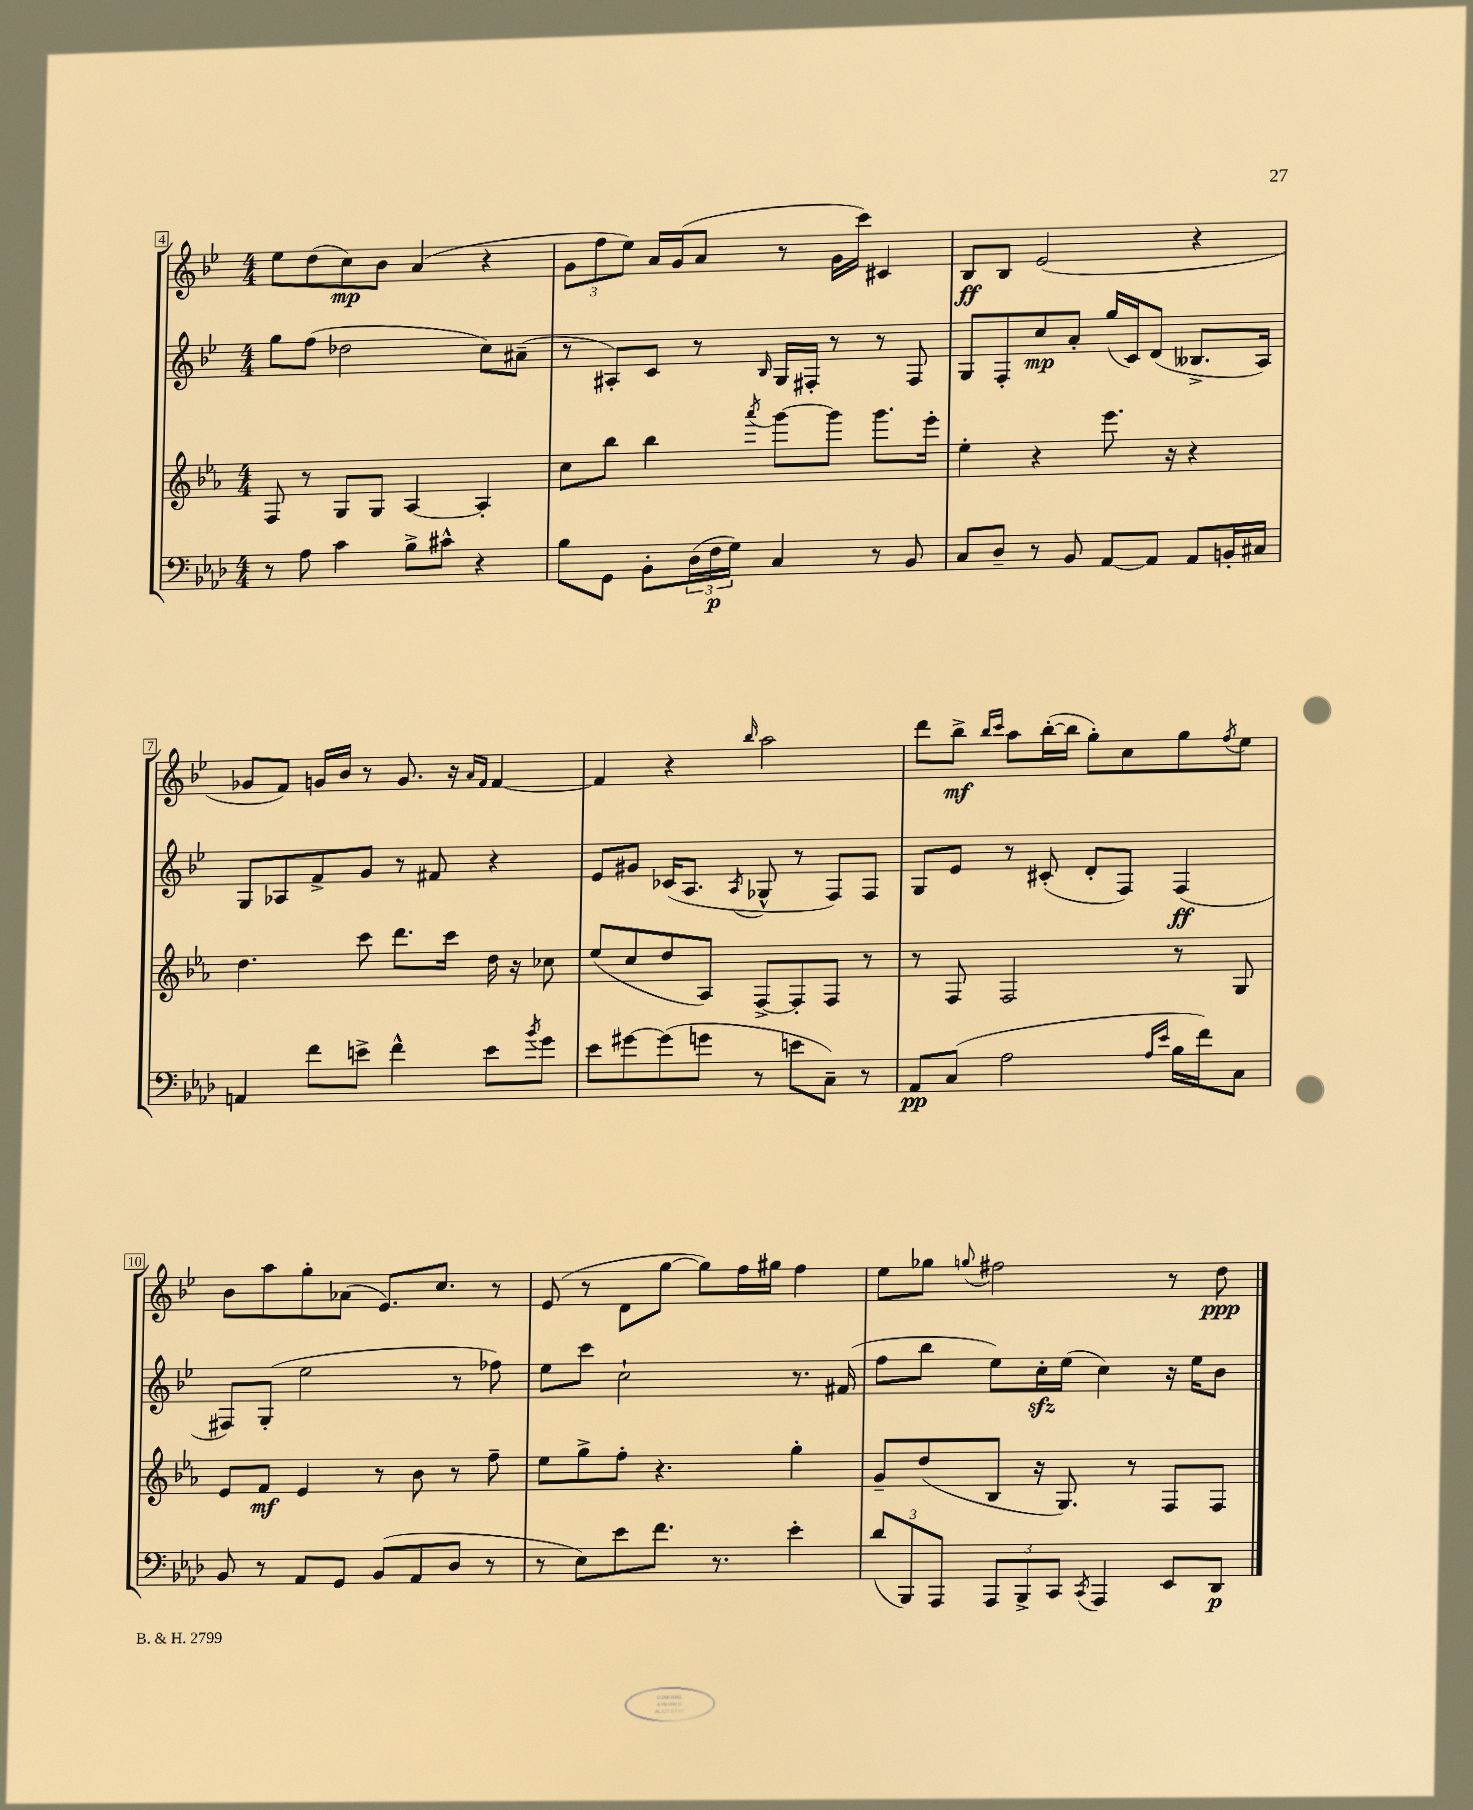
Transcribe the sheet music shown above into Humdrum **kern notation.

**kern	**kern	**kern	**kern
*staff4	*staff3	*staff2	*staff1
*clefF4	*clefG2	*clefG2	*clefG2
*k[b-e-a-d-]	*k[b-e-a-]	*k[b-e-]	*k[b-e-]
*M4/4	*M4/4	*M4/4	*M4/4
8r	8F	8gg	8ee-
8A-	8r	(8ff	(8dd
4c	8G	2dd-	8cc)
.	8G	.	8b-
8B-^	[4A-	.	(4a
8c#^^	.	.	.
4r	4A-']	8cc)	4r
.	.	(8a#~	.
=	=	=	=
8B-	8cc	8r	12g
.	.	.	12ff
8GG	8bb-	8A#')	.
.	.	.	12ee-)
8BB-'	4bb-	8c	16a
.	.	.	(16g
(24D-	.	8r	8a
24F	.	.	.
24G)	.	.	.
.	8qaaa-	16qqB-	.
4C	[8ggg	16G	8r
.	.	16F#'	.
.	8ggg]	8r	16g
.	.	.	16ccc)
8r	8.ggg	8r	4c#
8BB-	.	8F#	.
.	16eee-'	.	.
=	=	=	=
8C	4ee-'	8G	8B-
8D-~	.	8F'	8B-
8r	4r	8cc	(2e-
8BB-	.	8a'	.
[8AA-	8.eee-	(16gg	.
.	.	16c)	.
8AA-]	.	(8d	.
.	16r	.	.
8AA-	4r	8.B--^	4r
16BB'	.	.	.
16C#	.	16A)	.
=	=	=	=
4AA	4.dd	8G	8g-
.	.	8A-	8f)
8f	.	8f^	16g
.	.	.	16b-
8e^	8ccc	8g	8r
4f^^	8.ddd	8r	8.g
.	.	8f#	.
.	16ccc	.	16r
.	.	.	16qqa
.	.	.	16qqf
8e	16dd	4r	[4f
.	16r	.	.
8qb-	.	.	.
8g	8cc-	.	.
=	=	=	=
8e-	(8ee-	8e-	4f]
[8g#	8cc	8g#	.
(8g#]	8dd	(16c-	4r
.	.	8.A	.
8g	8A-)	.	.
.	.	8qA	16qqbb-
8r	[8F^	8G-^^	2aa
8e	8F']	8r	.
8C~)	8F	8F)	.
8r	8r	8F	.
=	=	=	=
8AA-	8r	8G	8ddd
(8C	8F	8e-	8bb-^
.	.	.	16qqbb-
.	.	.	16qqccc
2A-	2F	8r	8aa
.	.	(8c#'	([16bb-'
.	.	.	16bb-]
.	.	8d'	8gg')
.	.	8F)	8cc
16qqA-	.	.	.
16qqe-	.	.	.
16B-	8r	(4F	8gg
16f)	.	.	.
.	.	.	8qff
8C	8G	.	8ee-
=	=	=	=
8BB-	8e-	8F#)	8b-
8r	8f	(8G'	8aa
8AA-	4e-	2ee-	8gg'
8GG	.	.	(8a-
(8BB-	8r	.	8.e-)
8AA-	8b-	.	.
.	.	.	8.cc
8D-	8r	8r	.
8r	8ff~	8ff-)	8r
=	=	=	=
8r	8ee-	8ee-	(8e-
8E-)	8gg^	8ccc	8r
8e-	8ff'	2cc`	8d
8.f	4.r	.	[8gg
.	.	.	8gg])
8.r	.	.	.
.	.	.	16ff
.	.	.	16gg#
4e-'	4gg'	8.r	4ff
.	.	(16f#	.
=	=	=	=
(12d-	8g~	8ff	8ee-
12BBB-)	.	.	.
.	(8dd	8bb-	8gg-
12AAA-	.	.	.
.	.	.	8qqgg
12AAA-	8B-	8ee-)	2ff#
12BBB-^	.	.	.
.	16r	16cc'	.
12CC	.	.	.
.	8.G)	(16ee-	.
8qCC	.	.	.
4AAA-	.	4cc)	.
.	8r	.	.
8EE-	8F	16r	8r
.	.	16ee-	.
8DD-	8F	8b-	8dd
==	==	==	==
*-	*-	*-	*-
